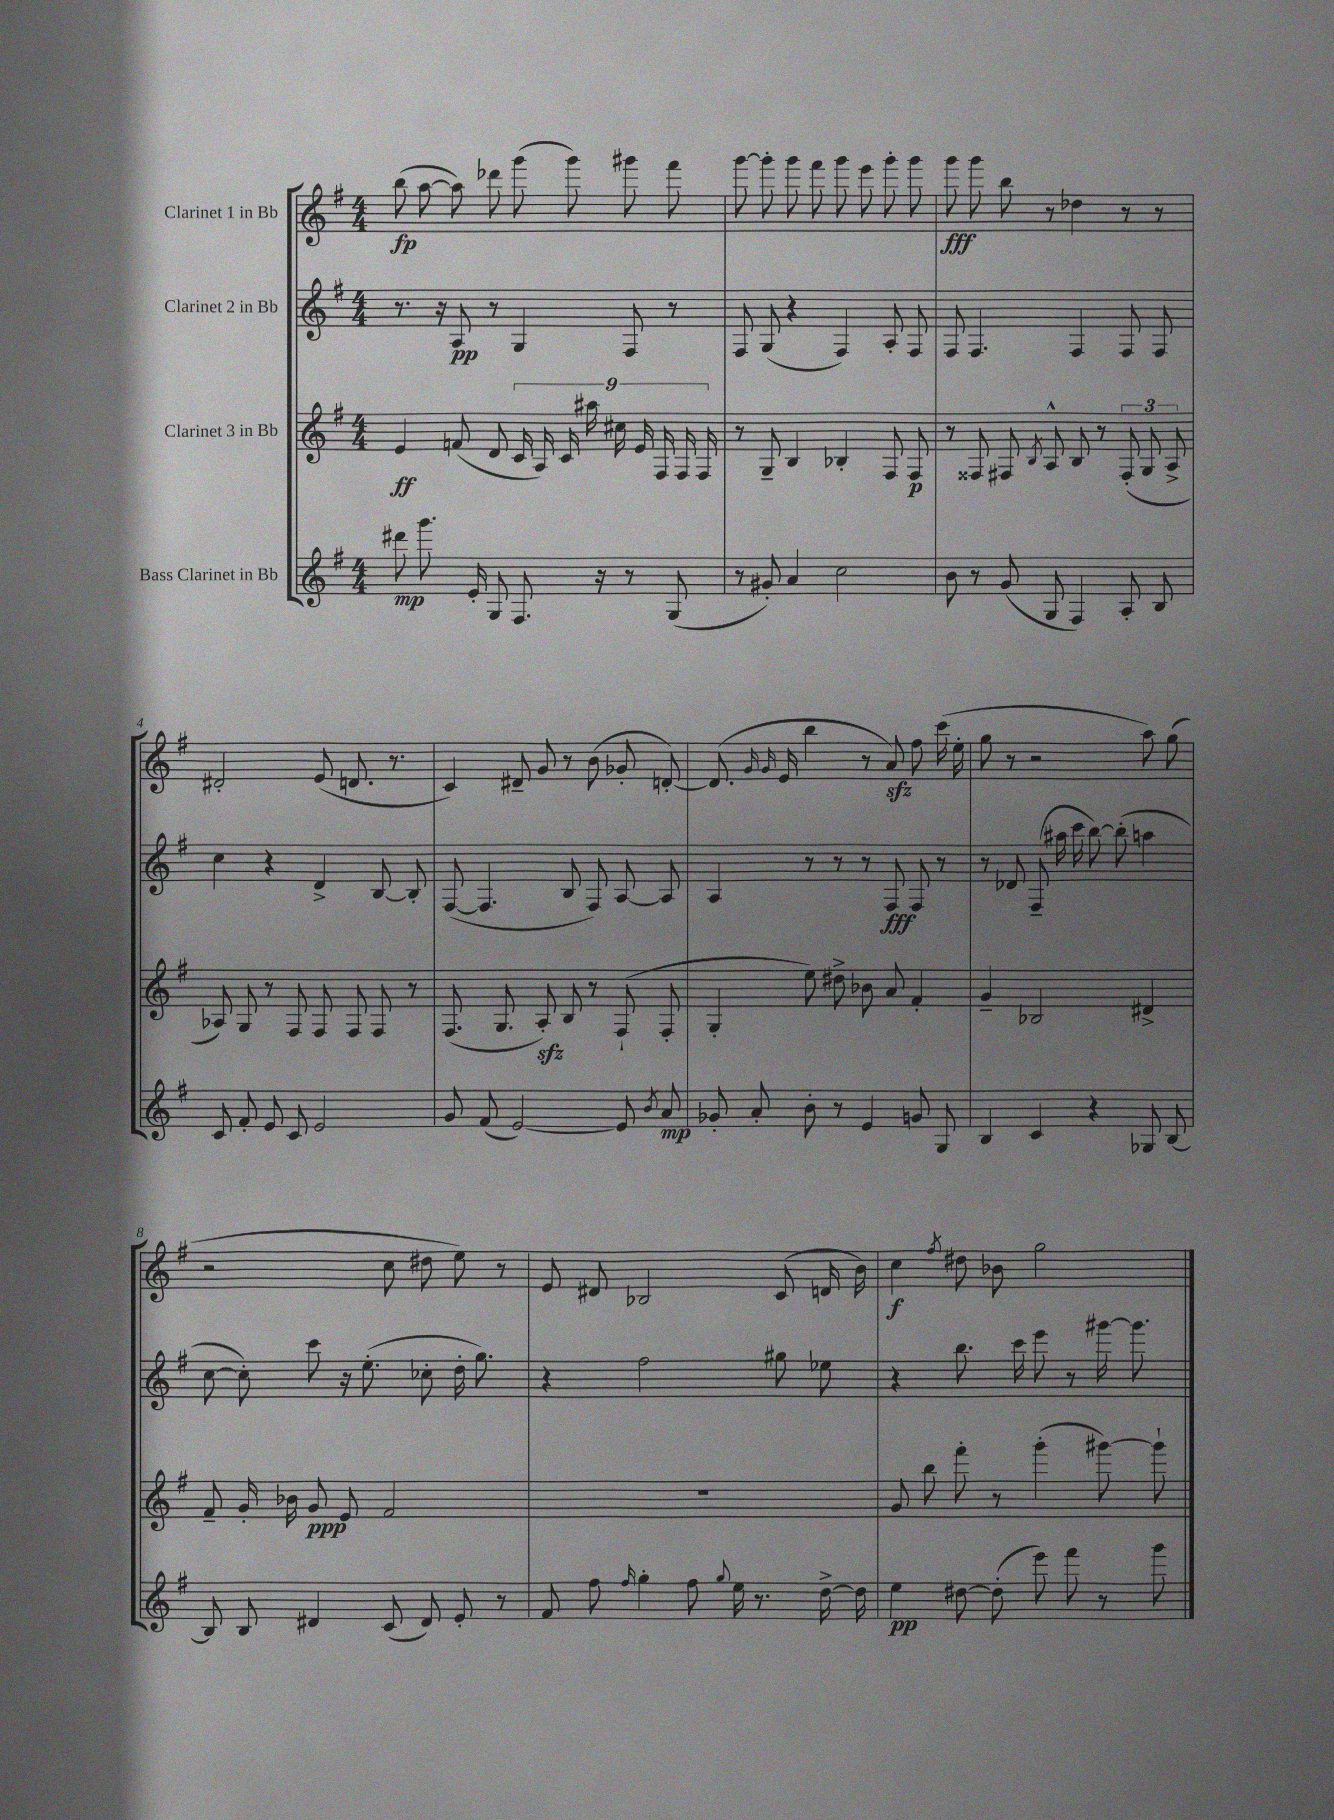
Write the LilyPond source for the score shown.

<<
\new StaffGroup <<
\new Staff = "s0" \with { instrumentName = "Clarinet 1 in Bb" } {
    \clef treble \key g \major \numericTimeSignature \time 4/4
    \autoBeamOff b''8\fp( a''8~ a''8) des'''8 g'''8( g'''8) gis'''8 fis'''8 |
    g'''8~ g'''8-. g'''8 fis'''8 g'''8 e'''8 g'''8-. g'''8 |
    g'''8\fff g'''8 b''8 r8 des''4 r8 r8 |
    dis'2-. e'8( d'8. r8. |
    c'4) dis'8-- g'8 r8 b'8( ges'8-. d'8~-.) |
    d'8.( \grace { g'16 g'16 } e'16 b''4 r8 a'8\sfz) fis''8 c'''16( e''16-. |
    g''8 r8 r2 a''8) g''8( |
    r2 c''8 dis''8 e''8) r8 |
    e'8 dis'8 bes2 c'8( d'16 b'16) |
    c''4\f \acciaccatura { fis''8 } dis''8 bes'8 g''2 \bar "|." |
}
\new Staff = "s1" \with { instrumentName = "Clarinet 2 in Bb" } {
    \clef treble \key g \major \numericTimeSignature \time 4/4
    \autoBeamOff r8. r16 a8\pp r8 g4 fis8 r8 |
    fis8 g8( r4 fis4) a8-. fis8 |
    fis8 fis4. fis4 fis8 fis8 |
    c''4 r4 d'4-> b8~ b8-. |
    fis8~( fis4. b8 fis8) a8~ a8 |
    a4 r8 r8 r8 fis8\fff fis8 r8 |
    r8 des'8 fis8--( ais''16 c'''16 b''8~) b''8-.( a''4 |
    c''8~ c''8-.) c'''8 r16 e''8.-.( ces''8-. d''16-. g''8.) |
    r4 fis''2 gis''8 ees''8 |
    r4 b''8. c'''16 e'''8 r8 gis'''16~ gis'''8. \bar "|." |
}
\new Staff = "s2" \with { instrumentName = "Clarinet 3 in Bb" } {
    \clef treble \key g \major \numericTimeSignature \time 4/4
    \autoBeamOff e'4\ff f'8( d'8 \tuplet 9/8 { c'16 a16) c'16 ais''16 cis''16 e'16 fis16 fis16 fis16 } |
    r8 g8-- b4 bes4-. fis8 fis8\p |
    r8 fisis8 fis8 \acciaccatura { b8 } a8-^ b8 r8 \tuplet 3/2 { fis8-.( g8 a8-> } |
    aes8) g8 r8 fis8 fis8 fis8 fis8 r8 |
    fis8.( g8. a8-.\sfz) b8 r8 fis8-!( fis8-. |
    g4-. e''8) dis''8-> bes'8 a'8 fis'4-. |
    g'4-- bes2 dis'4-> |
    fis'8-- g'16-. bes'16 g'8\ppp e'8 fis'2 |
    R1 |
    g'8 b''8 fis'''8-. r8 g'''4-.( gis'''8~) gis'''8-! \bar "|." |
}
\new Staff = "s3" \with { instrumentName = "Bass Clarinet in Bb" } {
    \clef treble \key g \major \numericTimeSignature \time 4/4
    \autoBeamOff dis'''8\mp g'''8. e'16-. g8 fis8. r16 r8 g8( |
    r8 gis'8-.) a'4 c''2 |
    b'8 r8 g'8( g8 fis4) a8-. b8 |
    c'8 fis'8-. e'8 c'8 e'2 |
    g'8 fis'8( e'2~) e'8 \acciaccatura { b'8 } a'8\mp |
    ges'8-. a'8-. b'8-. r8 e'4 g'8 g8 |
    b4 c'4 r4 ges8 b8~ |
    b8 b8 dis'4 c'8( dis'8) e'8-. r8 |
    fis'8 fis''8 \grace { fis''16 } g''4-. fis''8 \appoggiatura { g''8 } e''16 r8. d''16~-> d''16 |
    e''4\pp dis''8~ dis''8-.( e'''8) fis'''8 r8 g'''8 \bar "|." |
}
>>
>>
